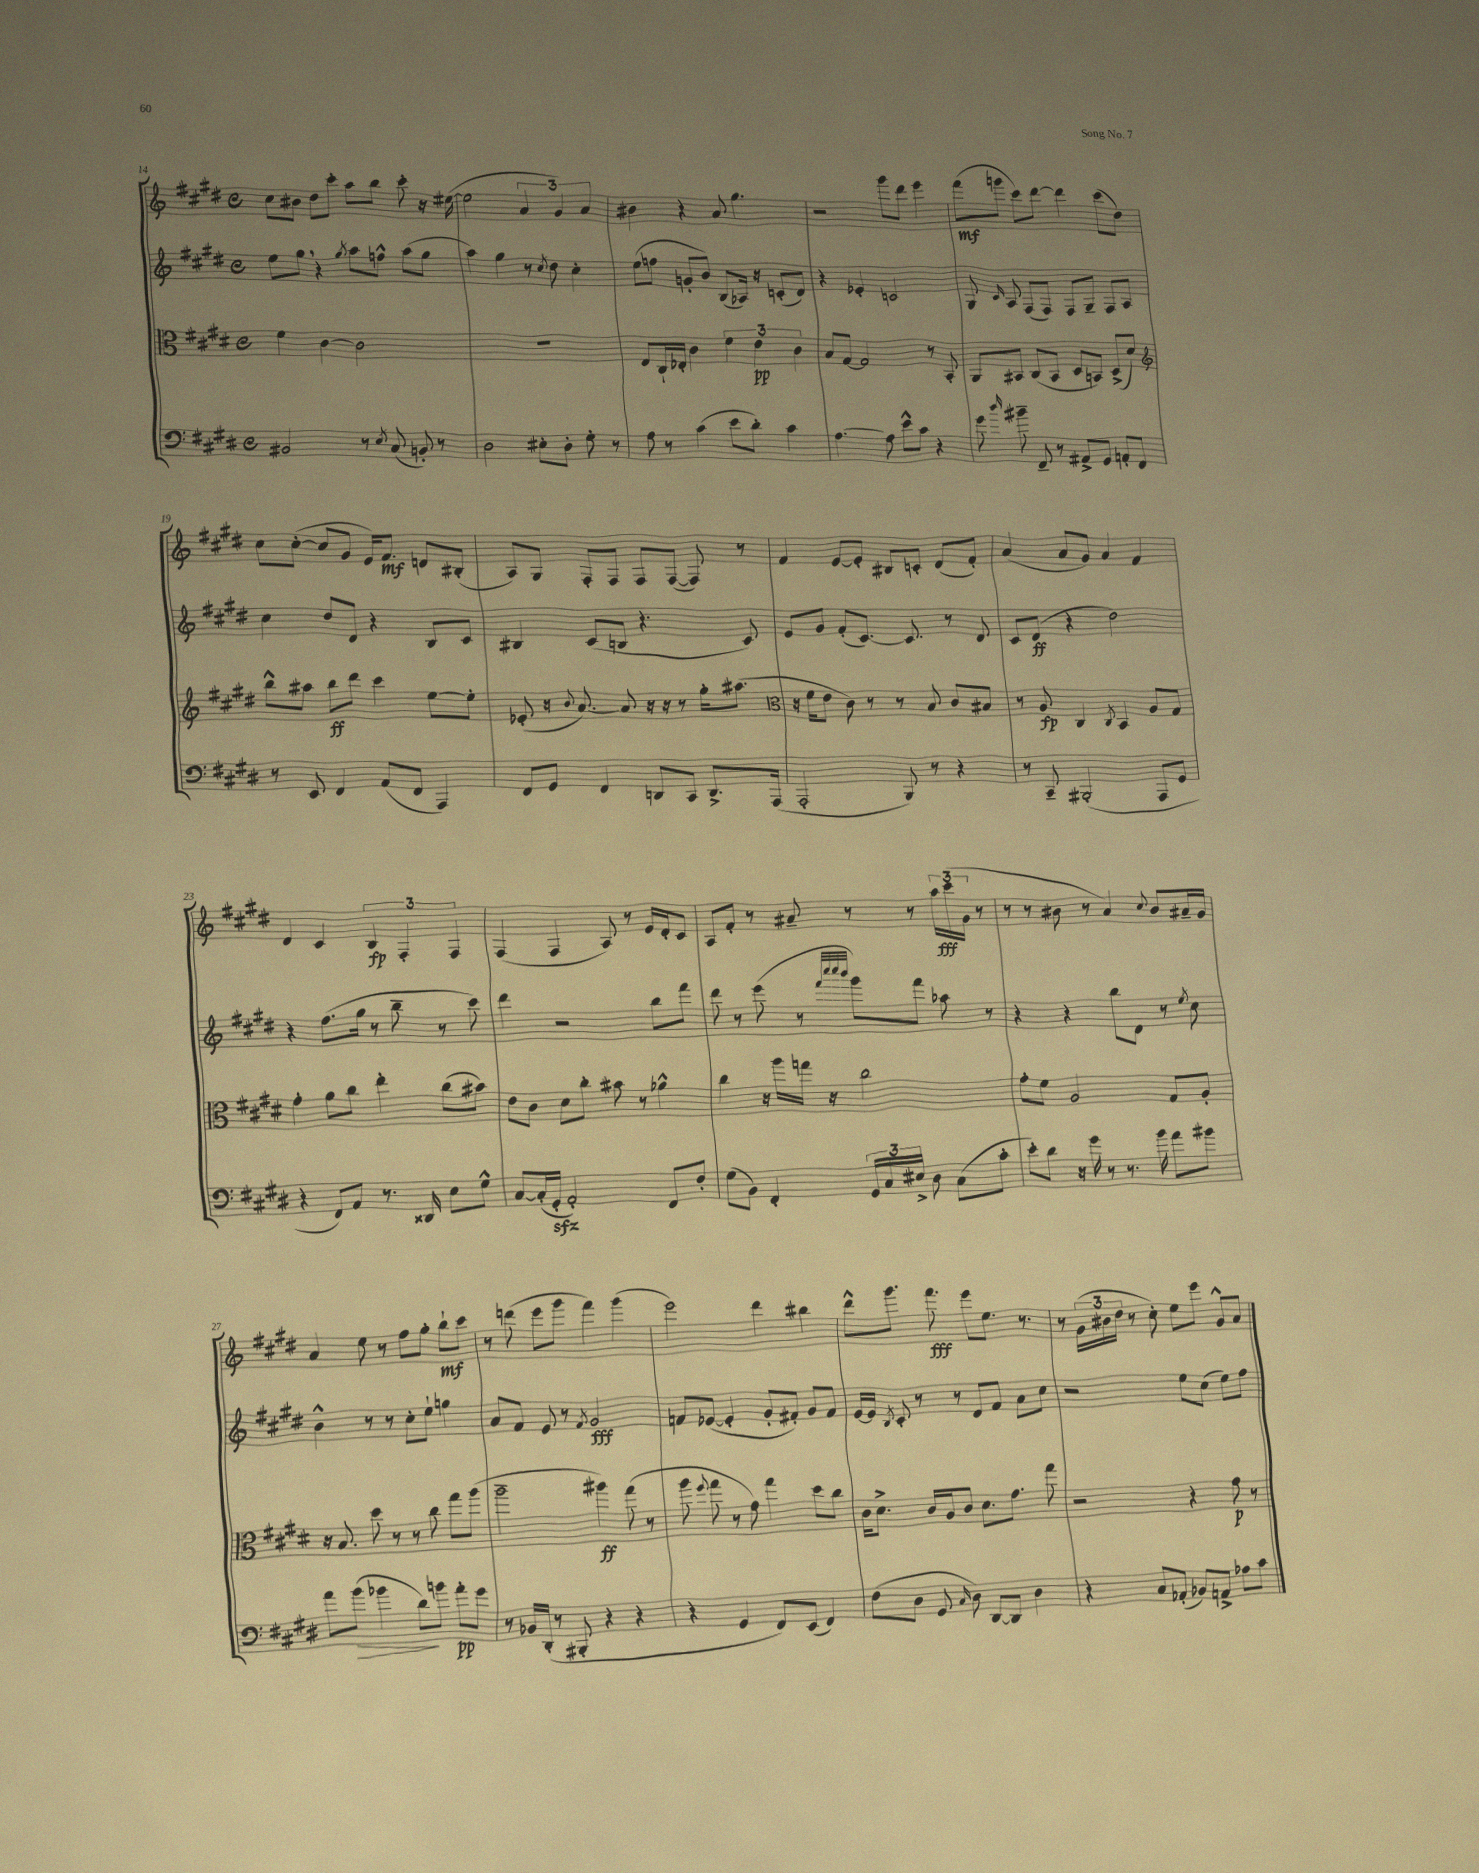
<<
\new StaffGroup <<
\new Staff = "s0" {
    \clef treble \key e \major \defaultTimeSignature \time 4/4
    \autoBeamOff cis''8[ bis'8] dis''8[ cis'''8]-. a''8[ b''8] cis'''8-. r16 eis''16~( |
    eis''2 \tuplet 3/2 { a'4 gis'4) a'4 } |
    bis'4 r4 a'8 gis''4. |
    r2 gis'''8[ dis'''8] e'''4 |
    fis'''8[\mf( g'''8] cis'''8[) dis'''8]~ dis'''4 cis'''8[( dis''8]) |
    cis''8[ cis''8]~-.( cis''8[ gis'8] e'16[) fis'8.]\mf d'8[ bis8]-.( |
    a8[) gis8] fis8[-. fis8] fis8[ fis8]~( fis8) r8 |
    fis'4 e'8[~ e'8]-. bis8[ c'8]-. dis'8[( fis'8]-.) |
    a'4( a'8[ gis'8]) a'4 fis'4 |
    dis'4 cis'4 \tuplet 3/2 { b4\fp fis4-. fis4 } |
    fis4( fis4 a8) r8 e'16[ dis'16-. cis'8] |
    a8[ fis'8]-. r8 ais'8-- r8 r8 \tuplet 3/2 { a''16[\fff cis'''16( gis'16] } r8 |
    r8 r8 bis'8 r8 a'4) \appoggiatura { cis''8 } bis'8[ ais'16-- gis'16] |
    a'4 e''8 r8 fis''8[ gis''8]-. b''8[-!\mf cis'''8] |
    r8 d'''8( e'''8[ gis'''8] fis'''4) gis'''4( |
    e'''2) dis'''4 bis''4 |
    dis'''8[-^ gis'''8.] fis'''8.\fff e'''8[ e''8.] r8. |
    r8 \tuplet 3/2 { gis'16[( bis'16 dis''16] } r8 cis''8-.) e''8[ e'''8] gis'8[-^ a'8] \bar "|." |
}
\new Staff = "s1" {
    \clef treble \key e \major \defaultTimeSignature \time 4/4
    \autoBeamOff e''8[ gis''8] \breathe r4 \acciaccatura { gis''8 } a''8[ f''8]-^ a''8[( gis''8] |
    a''4) gis''4 r8 \acciaccatura { cis''8 } dis''8 cis''4-. |
    e''8[( f''8] g'8[-. b'8]) b8[( aes16]) r16 c'8[-.( dis'8]) |
    r4 ees'4-. c'2 |
    gis8 \grace { cis'16 } a8 fis8[( fis8]) fis8[ gis8]-- fis8[ a8] |
    cis''4 dis''8[ dis'8] r4 b8[ cis'8] |
    bis4 cis'8[( b8] r4. cis'8) |
    e'8[ gis'8] fis'8[-.( cis'8.]~) cis'8. r8 dis'8 |
    cis'8[ dis'8]\ff( r4 dis''2) |
    r4 fis''8.[( gis''16] r8 b''8-- r8 cis'''8) |
    dis'''4 r2 b''8[ fis'''8] |
    dis'''8 r8 e'''8( r8 \grace { fis'''32[ cis''''32 cis''''32 b'''32] } gis'''8[) fis'''8] aes''8 r8 |
    r4 r4 b''8[ dis'8] r8 \acciaccatura { e''8 } cis''8 |
    b'4-^ r8 r8 cis''8[-. e''8]-! g''4 |
    a'8[ fis'8] e'8 r8 \acciaccatura { fis'8 } gis'2\fff |
    f'8[ ees'8]~( ees'4-. gis'8[-. fis'8]-.) gis'8[ fis'8] |
    e'16[~ e'16] \acciaccatura { b8 } cis'8-. r8 r8 dis'8[ fis'8] a'8[ cis''8] |
    r2 e''8[ cis''8]( e''8[) fis''8] \bar "|." |
}
\new Staff = "s2" {
    \clef alto \key e \major \defaultTimeSignature \time 4/4
    \autoBeamOff fis'4 cis'4~ cis'2 |
    R1 |
    e8[ cis16-! ees16]-. cis'4 \tuplet 3/2 { fis'4 e'4\pp cis'4 } |
    b8[ gis8]~ gis2 r8 b,8-. |
    a,8[ bis,8] cis8[( bis,8] dis8[ b,8]) dis8[->( dis'8]) |
    \clef treble b''8[-^ ais''8] b''8[\ff dis'''8] cis'''4 e''8[~ e''8]-. |
    ees'8-.( r16 \appoggiatura { b'8 } a'8.~) a'8 r16 r16 r8 gis''16[-. ais''8.]( |
    \clef alto r16 fis'16[ e'8] cis'8) r8 r8 b8 cis'8[ bis8] |
    r8 a8\fp cis4 \acciaccatura { cis8 } b,4 a8[ gis8] |
    gis'4-. a'8[ cis''8] e''4-. cis''8[( bis'8]) |
    e'8[ cis'8] dis'8[ cis''8]-. bis'8 r8 aes'4-^ |
    cis''4 r16 a''16[ g''16] r16 cis''2 |
    gis'8[-. fis'8] a2 gis8[ a8]-. |
    r16 b8. dis''8 r8 r8 cis''8 gis''8[ a''8]( |
    a''2-- ais''4\ff) gis''8( r8 |
    a''8 \appoggiatura { fis''8 } gis''8 r8 gis'8) gis''4 dis''8[ cis''8] |
    cis'16[ dis'8.]-> cis'16[ a16 cis'8] dis'8.[ gis'8.] gis''8 |
    r2 r4 gis'8\p r8 \bar "|." |
}
\new Staff = "s3" {
    \clef bass \key e \major \defaultTimeSignature \time 4/4
    \autoBeamOff bis,2 r8 \acciaccatura { e8 } cis8( b,8-.) r8 |
    dis2 eis8[-. dis8]-. gis8-. r8 |
    a8 r8 cis'4( e'8[ dis'8]-.) cis'4 |
    a4.~ a8 e'8[-^ cis'8] r4 |
    gis'8 \grace { dis''16 } bis'8-- fis,8-- r8 ais,8[-> gis,8] a,8[-. fis,8] |
    r8 e,8 fis,4 a,8[( fis,8] a,,4) |
    fis,8[ gis,8] fis,4 d,8[ cis,8] d,8.[-> a,,16]( |
    a,,2-. b,,8) r8 r4 |
    r8 cis,8-- bis,,2-.( a,,8[ gis,8] |
    r4 fis,8[) a,8] r8. disis,16 e8[ gis8]-^ |
    cis8[~ cis16-.( gis,16]-.\sfz a,2-.) fis,8[ fis8]-. |
    gis8[( b,8]) fis,4-. \tuplet 3/2 { gis,16[ cis16 eis16]-> } dis8 cis8[( cis'8]-. |
    e'8[-.) dis'8] r16 gis'16 r8 r8. b'16 a'8[ bis'8] |
    a'8[ b'8]\>( bes'4 dis'8[\!) b'8] a'8[-.\pp gis'8] |
    r8 bes,16[ dis,16]-.( r8 bis,,8-. r4 r4 |
    r4 gis,4 fis,8[) e,8]( fis,4) |
    fis8[( dis8] gis,8 \grace { cis16 } dis8) dis,8[~ dis,8] dis4 |
    r4 cis8[ aes,8]-.( bes,8[) a,8]-> aes8[ cis'8] \bar "|." |
}
>>
>>
\layout { \context { \Score currentBarNumber = #14 } }
